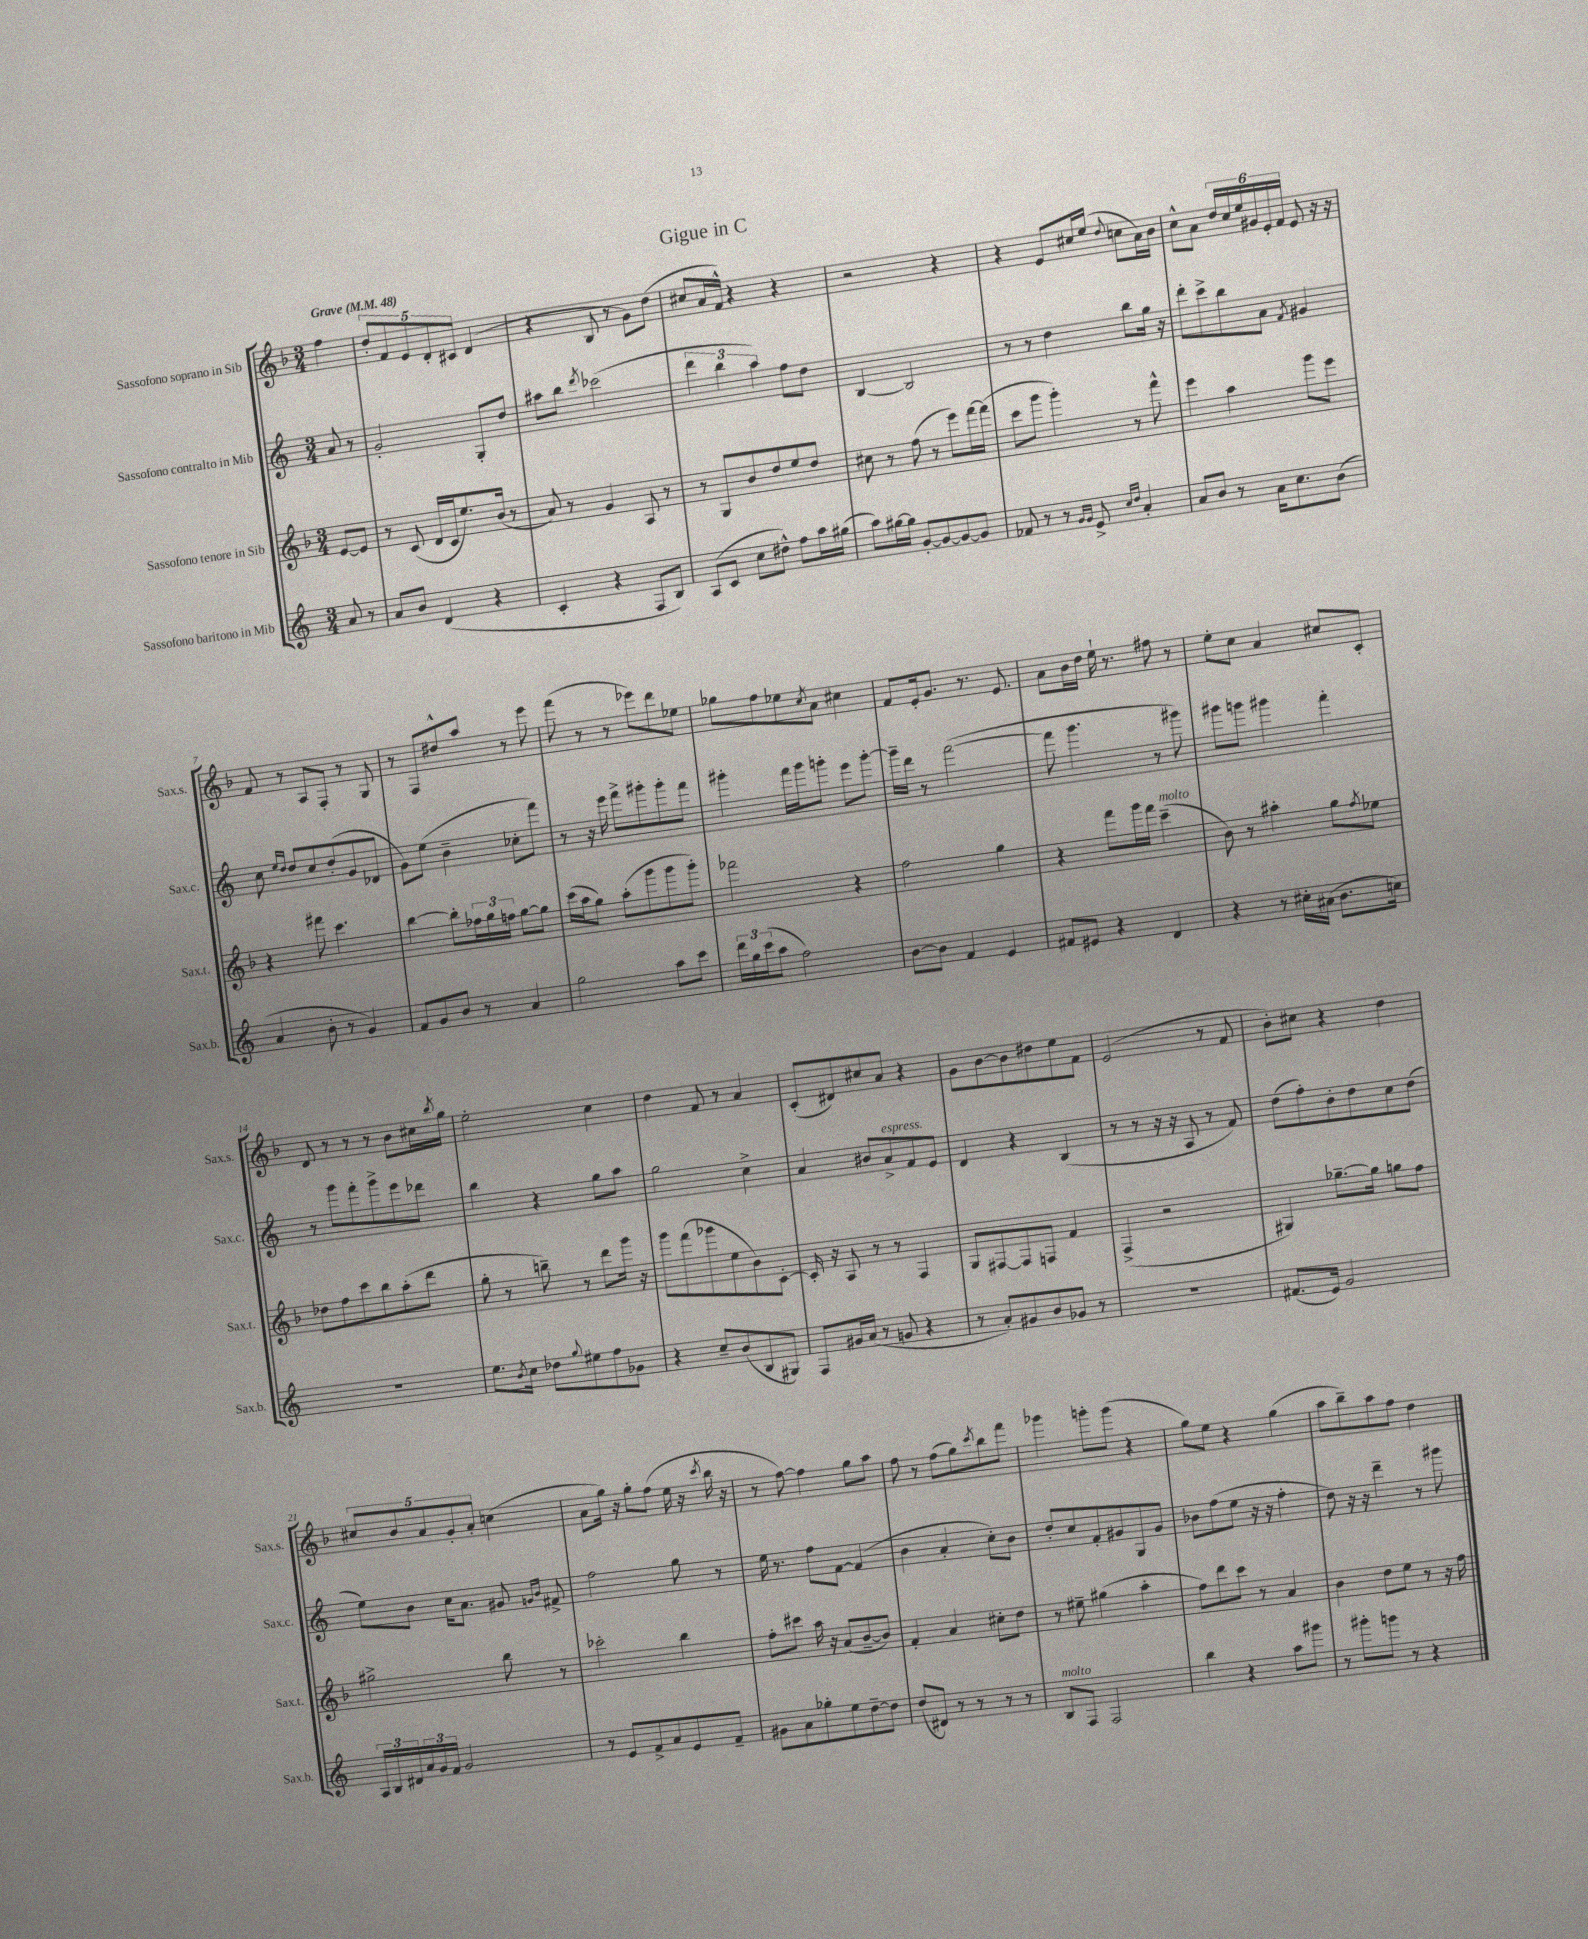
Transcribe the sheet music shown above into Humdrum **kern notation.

**kern	**kern	**kern	**kern
*part4	*part3	*part2	*part1
*staff4	*staff3	*staff2	*staff1
*I"Sassofono baritono in Mib	*I"Sassofono tenore in Sib	*I"Sassofono contralto in Mib	*I"Sassofono soprano in Sib
*I'Sax.b.	*I'Sax.t.	*I'Sax.c.	*I'Sax.s.
*clefG2	*clefG2	*clefG2	*clefG2
*k[]	*k[b-]	*k[]	*k[b-]
*M3/4	*M3/4	*M3/4	*M3/4
*MM48	*MM48	*MM48	*MM48
=	=	=	=
!	!	!	!LO:TX:a:B:t=Grave
8a/	[8e/L	8a/	4ff\
8r	8e/J]	8r	.
=1	=1	=1	=1
8a/L	8r	2g'/	10dd'/L
.	.	.	10f/
8b/J	(8c/	.	.
.	.	.	10e/
(4d/	16d/LL	.	.
.	.	.	10d'/
.	16c/J	.	.
.	8.ee/)	.	.
.	.	.	10c#X/J
4r	.	8G'/L	(4d/
.	(16b-/Jk	.	.
.	8r	8dd/J	.
=2	=2	=2	=2
4c'/	8a/)	8aa#X\L	4r
.	8r	8bb\J	.
.	.	8qddd/	.
4r	4g/	(2ccc-X\	8B-/
.	.	.	8r
8F/L	8A/	.	8g\L)
8B/J)	8r	.	(8dd\J
=3	=3	=3	=3
(8A/L	8r	6ddd\	8cc#X/L
8c/J	8G/L	.	16a/L
.	.	6bb\	.
.	.	.	16f^^/JJ)
8cc\L	8b-/	.	4r
.	.	6aa\)	.
8dd#X^^\J)	8dd/	.	.
8ff\L	8ee/	8ff\L	4r
16aa\L	8dd/J	8dd\J	.
(16gg#X\JJ	.	.	.
=4	=4	=4	=4
8aa\L)	8cc#X\	[4B/	2r
[16gg#X\L	8r	.	.
16gg#\JJ]	.	.	.
[8g'/L	(8ff\	2B/]	.
8g/_	8r	.	.
8g/_	8eee\L)	.	4r
8g/J]	[16fff\L	.	.
.	(16fff\JJ]	.	.
=5	=5	=5	=5
8f-X/	8ccc\L	8r	4r
8r	8ggg\J	8r	.
8r	4ggg'\)	4dd\	8e/L
16qqg/LL	.	.	.
16qqg/JJ	.	.	.
8e^/	.	.	16cc#X/L
.	.	.	(16ee/JJ
16qqcc/LL	.	.	.
16qqdd/JJ	.	.	8qqdd/
4a'/	8r	8bb\L	8ccn\L
.	8fff^^\	16gg\Jk	16a\L)
.	.	16r	16b-\JJ
=6	=6	=6	=6
8a/L	4eee\	8ddd'\L	8cc^^\L
8b/J	.	8ccc^\	8a\J
8r	4aa\	8bb\	24dd/LL
.	.	.	24cc/
.	.	.	24ee/
16a\KL	.	8a\J	24g#X/
.	.	.	24e'/
8.cc\	.	.	.
.	.	.	24f/JJ
.	.	8qf/	.
.	8ggg\L	4g#X/	8e/
(8b\J	8eee\J	.	16r
.	.	.	16r
!!LO:LB:g=z
=7	=7	=7	=7
4a/	4r	8cc\	8f/
.	.	16qqee/LL	.
.	.	16qqdd/JJ	.
.	.	8dd/L	8r
8b'\	8fff#X\	8cc/	8A/L
8r	4.ccc\	(8dd'/	8F'/J
4g/)	.	8g/	8r
.	.	8d-X/J	8G/
=8	=8	=8	=8
8f/L	[4bb-\	8g\L)	8r
8g/	.	(8ee\J	8F/L
8b/J	8bb-'\L]	4b~\	8dd#X^^/
8r	24ff-X\L	.	8aa/J
.	24gg\	.	.
.	24ffn\JJ	.	.
4a/	[8gg\L	8cc-X'\L	8r
.	8gg\J]	8fff\J)	8eee\
=9	=9	=9	=9
2gg\	(16ccc\LL	8r	(8fff\
.	16aa\J	.	.
.	8gg\J)	16r	8r
.	.	16eee\	.
.	(8aa'\L	8fff^\L	8r
.	8ggg\	8ggg#X'\	8eee-X\L)
8aa\L	8ggg\	8ggg#'\	8ddd\
8ccc\J	8ggg'\J)	8fff\J	8ee-X\J
=10	=10	=10	=10
24ddd\LL	2fff-X\	4ggg#X'\	8gg-X\L
24gg\	.	.	.
(24ccc\J	.	.	.
8aa\J	.	.	8ff\
2ff\)	.	16fff\LL	8ee-X\
.	.	16ggg#\J	.
.	.	.	8qcc/
.	.	8gggn'\J	8a\J
.	4r	8eee\L	4cc#X\
.	.	[8ggg'\J	.
=11	=11	=11	=11
[8b\L	2ff\	16ggg~\LL]	8f/L
.	.	16ddd\JJ	.
8b\J]	.	8r	16e'/k
.	.	.	8.g/J
4f/	.	([2fff\	.
.	.	.	8.r
4e/	4gg\	.	.
.	.	.	8.e/
=12	=12	=12	=12
8f#X/L	4r	8fff\]	8a\L
8e#X/J	.	4.ggg\	16b-\L
.	.	.	16dd\JJ
4r	8fff\L	.	16ee`\
.	.	.	8.r
.	16ggg\L	.	.
.	16fff\JJ	.	.
!	!LO:TX:a:i:t=molto	!	!
4d/	(4ccc~\	8r	8ff#X\
.	.	8ggg#X\)	8r
=13	=13	=13	=13
4r	8b-\)	8ggg#X\L	8ee'\L
.	8r	8gggn\J	8cc\J
8r	4aa#X'\	4ggg#X\	4a/
16cc#X'\LL	.	.	.
(16a#X\JJ	.	.	.
8.b\L	8gg\L	4fff'\	8cc#X/L
.	8qff/	.	.
.	8ee-X\J	.	8c'/J
16ccn\Jk)	.	.	.
!!LO:LB:g=z
=14	=14	=14	=14
2.r	8dd-X\L	8r	8d/
.	8ff\	8ggg\L	8r
.	8ccc\	8fff'\	8r
.	8bb-\	8ggg^\	8r
.	(8aa'\	8eee\	8b-\L
.	8ddd\J	8ddd-X\J	16cc#X\L
.	.	.	8qbb-/
.	.	.	16gg\JJ
=15	=15	=15	=15
8.ee\L	8gg'\	4bb\	2ee'\
.	8r	.	.
8qb/	.	.	.
16cc\Jk	.	.	.
8dd-X\L	8bbn~\)	4r	.
8qqgg/	.	.	.
8ee#X\	8r	.	.
8ff\	8ddd\L	8gg\L	4cc\
8g-X\J	16ggg\Jk	8aa\J	.
.	16r	.	.
=16	=16	=16	=16
4r	8ggg\L	2gg\	4dd\
.	(8fff\	.	.
8cc~/L	8ggg-X\	.	8f/
(8b/	8ee\	.	8r
8B/	8b-\)	4cc^\	4a/
8G#X/J)	[8c'\J	.	.
=17	=17	=17	=17
8F/L	16c'/]	4a/	(8c'/L
.	16r	.	.
16g#X/L	8A/	.	8d#X/)
(16a/JJ	.	.	.
8r	8r	8b#X/L	8cc#X/
!	!	!LO:TX:a:i:t=espress.	!
8gn/	8r	8a^/	8a/J
4r	4F/	8f/	4r
.	.	8e/J	.
=18	=18	=18	=18
8r	8G/L	4d/	8g\L
8a'/L)	[8F#X/	.	[8b-\
8g#X/	8F#/]	4r	8b-\]
8b/	8Fn/J	.	8dd#X\
8g-X/J	4f/	(4B/	8ee\
8r	.	.	8f\J
=19	=19	=19	=19
2.r	(4F^/	8r	(2e/
.	.	8r	.
.	2r	16r	.
.	.	16r	.
.	.	8A/	.
.	.	8r	8r
.	.	8f/)	8f/
=20	=20	=20	=20
(8.f#X/L	4G#X/)	(8dd\L	8b-'\L)
.	.	8ff'\)	8cc#X\J
16e/Jk)	.	.	.
2g/	[8.gg-X~\L	8b'\	4r
.	.	8dd\	.
.	16gg-\Jk]	.	.
.	8ggn\L	8cc\	4dd\
.	8ff\J	(8dd\J	.
!!LO:LB:g=z
=21	=21	=21	=21
24A/LL	2gg#X^\	8ee\L)	10cc#X/L
24B/	.	.	.
24d#X/	.	.	.
.	.	.	10b-/
24a/	.	8b\J	.
24g/	.	.	.
.	.	.	10a/
24f/JJ	.	.	.
2g/	.	16cc\KL	.
.	.	.	10g'/
.	.	8.a\J	.
.	.	.	10a'/J
.	8bb-\	8g#X/	(4ccn\
.	.	16qqgn/LL	.
.	.	16qqb/JJ	.
.	8r	8f#X^/	.
=22	=22	=22	=22
8r	2ccc-X'\	2ff\	8a\L
8e/L	.	.	16gg\Jk)
.	.	.	16r
8f^/	.	.	8gg'\L
8a/	.	.	(8ff\J
8e/	4bb-\	8gg\	16ee\
.	.	.	16r
.	.	.	8qccc/
8f~/J	.	8r	16bb-\
.	.	.	16r
=23	=23	=23	=23
8g#X\L	8ff'\L	16ee\	8r
.	.	8.r	.
8a\	8ccc#X\J	.	[8ff\)
8gg-X'\	16aa\	8ff\L	4ff\]
.	16r	.	.
8ee\	(8a/L	[8f\J	.
[8dd~\	[8b-~/	(4f/]	8gg\L
8dd\J]	8b-/J])	.	8aa\J
=24	=24	=24	=24
(8dd/L	4f'/	4b\	8ff\
8d#X/J)	.	.	8r
8r	4a/	4a'/	(8ff\L
8r	.	.	8gg\)
.	.	.	8qccc/
8r	8cc#X'\L	8cc'\L)	8bb-\
8r	8dd\J	8b\J	8fff\J
=25	=25	=25	=25
!LO:TX:a:i:t=molto	!	!	!
8B/L	8r	8dd'/L	4ggg-X\
8F/J	8ee#X~\	8cc/	.
2F/	(4gg#X\	8f'/	8gggn'\L
.	.	8g#X/	(8ggg\J
.	4aa'\	8G/	4r
.	.	8g#/J	.
=26	=26	=26	=26
4bb\	8ff\L)	8b-X\L	8gg\L)
.	8ddd\	(8ff\	8ee\J
4r	8ccc\J	8ee\J	4r
.	8r	16r	.
.	.	16r	.
8aa\L	4a/	4ff'\	(4gg\
8ggg#X\J	.	.	.
=27	=27	=27	=27
8r	4b-\	8dd\)	8aa\L
8ggg#X'\L	.	16r	8bb-~\)
.	.	16r	.
8gggn\J	8dd\L	4ddd~\	8aa\
8r	8ee\J	.	8ff\J
4r	8r	8r	4dd\
.	16r	8ggg#X\	.
.	16ff\	.	.
==	==	==	==
*-	*-	*-	*-
